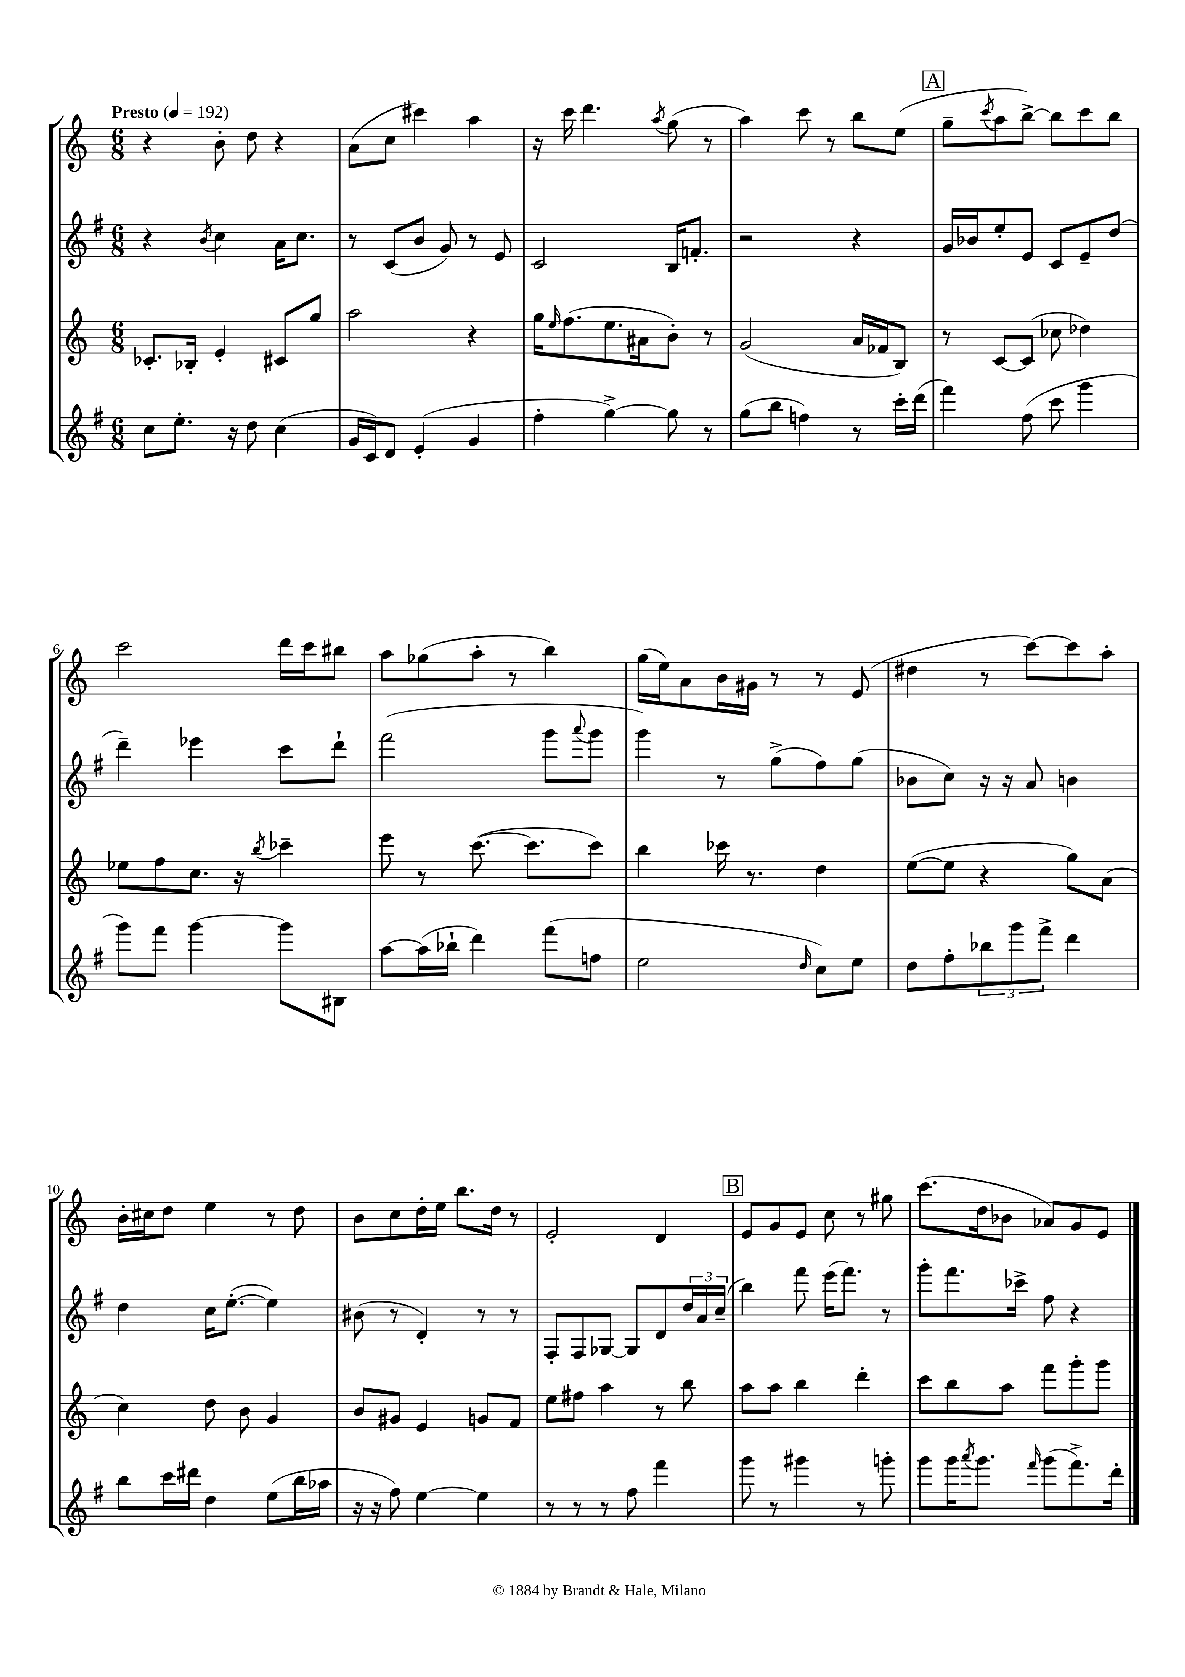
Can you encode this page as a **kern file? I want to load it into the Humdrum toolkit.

**kern	**kern	**kern	**kern
*staff4	*staff3	*staff2	*staff1
*clefG2	*clefG2	*clefG2	*clefG2
*k[f#]	*k[]	*k[f#]	*k[]
*M6/8	*M6/8	*M6/8	*M6/8
*MM192	*MM192	*MM192	*MM192
8cc	8.c-'	4r	4r
8.ee'	.	.	.
.	16B-'	.	.
.	.	8qb	.
.	4e'	4cc	8b'
16r	.	.	.
8dd	.	.	8dd
(4cc	8c#	16a	4r
.	.	8.cc	.
.	8gg	.	.
=	=	=	=
16g	2aa	8r	(8a
16c)	.	.	.
8d	.	(8c	8cc
(4e'	.	8b	4ccc#)
.	.	8g)	.
4g	4r	8r	4aa
.	.	8e	.
=	=	=	=
4ff#'	16gg	2c	16r
.	16qqee	.	.
.	(8.ff	.	16ccc
.	.	.	4.ddd
[4gg^)	8.ee	.	.
.	16a#	.	.
.	.	.	8qaa
8gg]	8b')	16B	(8gg
.	.	8.f'	.
8r	8r	.	8r
=	=	=	=
(8gg	(2g	2r	4aa)
8bb	.	.	.
4ff)	.	.	8ccc
.	.	.	8r
8r	16a	4r	8bb
.	16f-	.	.
16ccc'	8B)	.	(8ee
(16ddd	.	.	.
=	=	=	=
4fff#)	8r	16g	8gg~
.	.	16b-	.
.	.	.	8qccc
.	[8c	8ee'	8aa
(8ff#	(8c]	8e	[8bb^)
8ccc	8cc-	8c	8bb]
4ggg	4dd-)	8e~	8ccc
.	.	(8dd	8bb
=	=	=	=
8ggg)	8ee-	4ddd~)	2ccc
8fff#	8ff	.	.
[4ggg	8.cc	4eee-	.
.	16r	.	.
.	8qbb	.	.
8ggg]	4ccc-~	8ccc	16ddd
.	.	.	16ccc
8B#	.	8ddd`	8bb#
=	=	=	=
[8aa	8eee	(2fff#	8aa
(16aa]	8r	.	(8gg-
16bb-`	.	.	.
4ddd)	([8.ccc	.	8aa'
.	.	.	8r
.	8.ccc]	.	.
(8fff#	.	8ggg	4bb)
.	.	8qqaaa	.
8ff	8ccc)	8ggg	.
=	=	=	=
2ee	4bb	4ggg)	(16gg
.	.	.	16ee)
.	.	.	8a
.	16ccc-	8r	16b
.	8.r	.	16g#
.	.	(8gg^	8r
16qqdd	.	.	.
8cc)	4dd	8ff#)	8r
8ee	.	(8gg	(8e
=	=	=	=
8dd	([8ee	8b-	4dd#
8ff#'	8ee]	8cc)	.
12bb-	4r	16r	8r
.	.	16r	.
12ggg	.	.	.
.	.	8a	[8ccc)
12fff#^	.	.	.
4ddd	8gg)	4b	8ccc]
.	(8a	.	8aa'
=	=	=	=
8bb	4cc)	4dd	16b'
.	.	.	16cc#
16ccc	.	.	8dd
16ddd#	.	.	.
4dd	8dd	16cc	4ee
.	.	([8.ee'	.
.	8b	.	.
(8ee	4g	4ee])	8r
16bb	.	.	8dd
16aa-	.	.	.
=	=	=	=
16r	8b	(8b#	8b
16r	.	.	.
8ff#)	8g#	8r	8cc
[4ee	4e	4d')	16dd'
.	.	.	16ee
.	.	.	8.bb
4ee]	8g	8r	.
.	.	.	16dd
.	8f	8r	8r
=	=	=	=
8r	8ee	8F#'	2e'
8r	8ff#	8F#	.
8r	4aa	[8G-	.
8ff#	.	8G-]	.
4fff#	8r	8d	4d
.	8bb	24dd	.
.	.	24a	.
.	.	(24cc~	.
=	=	=	=
8ggg	8aa	4bb)	8e
8r	8aa	.	8g
4ggg#	4bb	8fff#	8e
.	.	(16eee	8cc
.	.	8.fff#)	.
8r	4ddd'	.	8r
8ggg'	.	8r	8gg#
=	=	=	=
8ggg	8ccc	8ggg'	(8.ccc
16ggg	8bb	8.fff#	.
8qaaa	.	.	.
8.ggg	.	.	16dd
.	8aa	.	8b-
.	.	16ccc-^	.
16qqfff#	.	.	.
(8ggg	8fff	8ff#	8a-)
8.fff#^)	8ggg'	4r	8g
.	8ggg	.	8e
16ddd'	.	.	.
==	==	==	==
*-	*-	*-	*-
